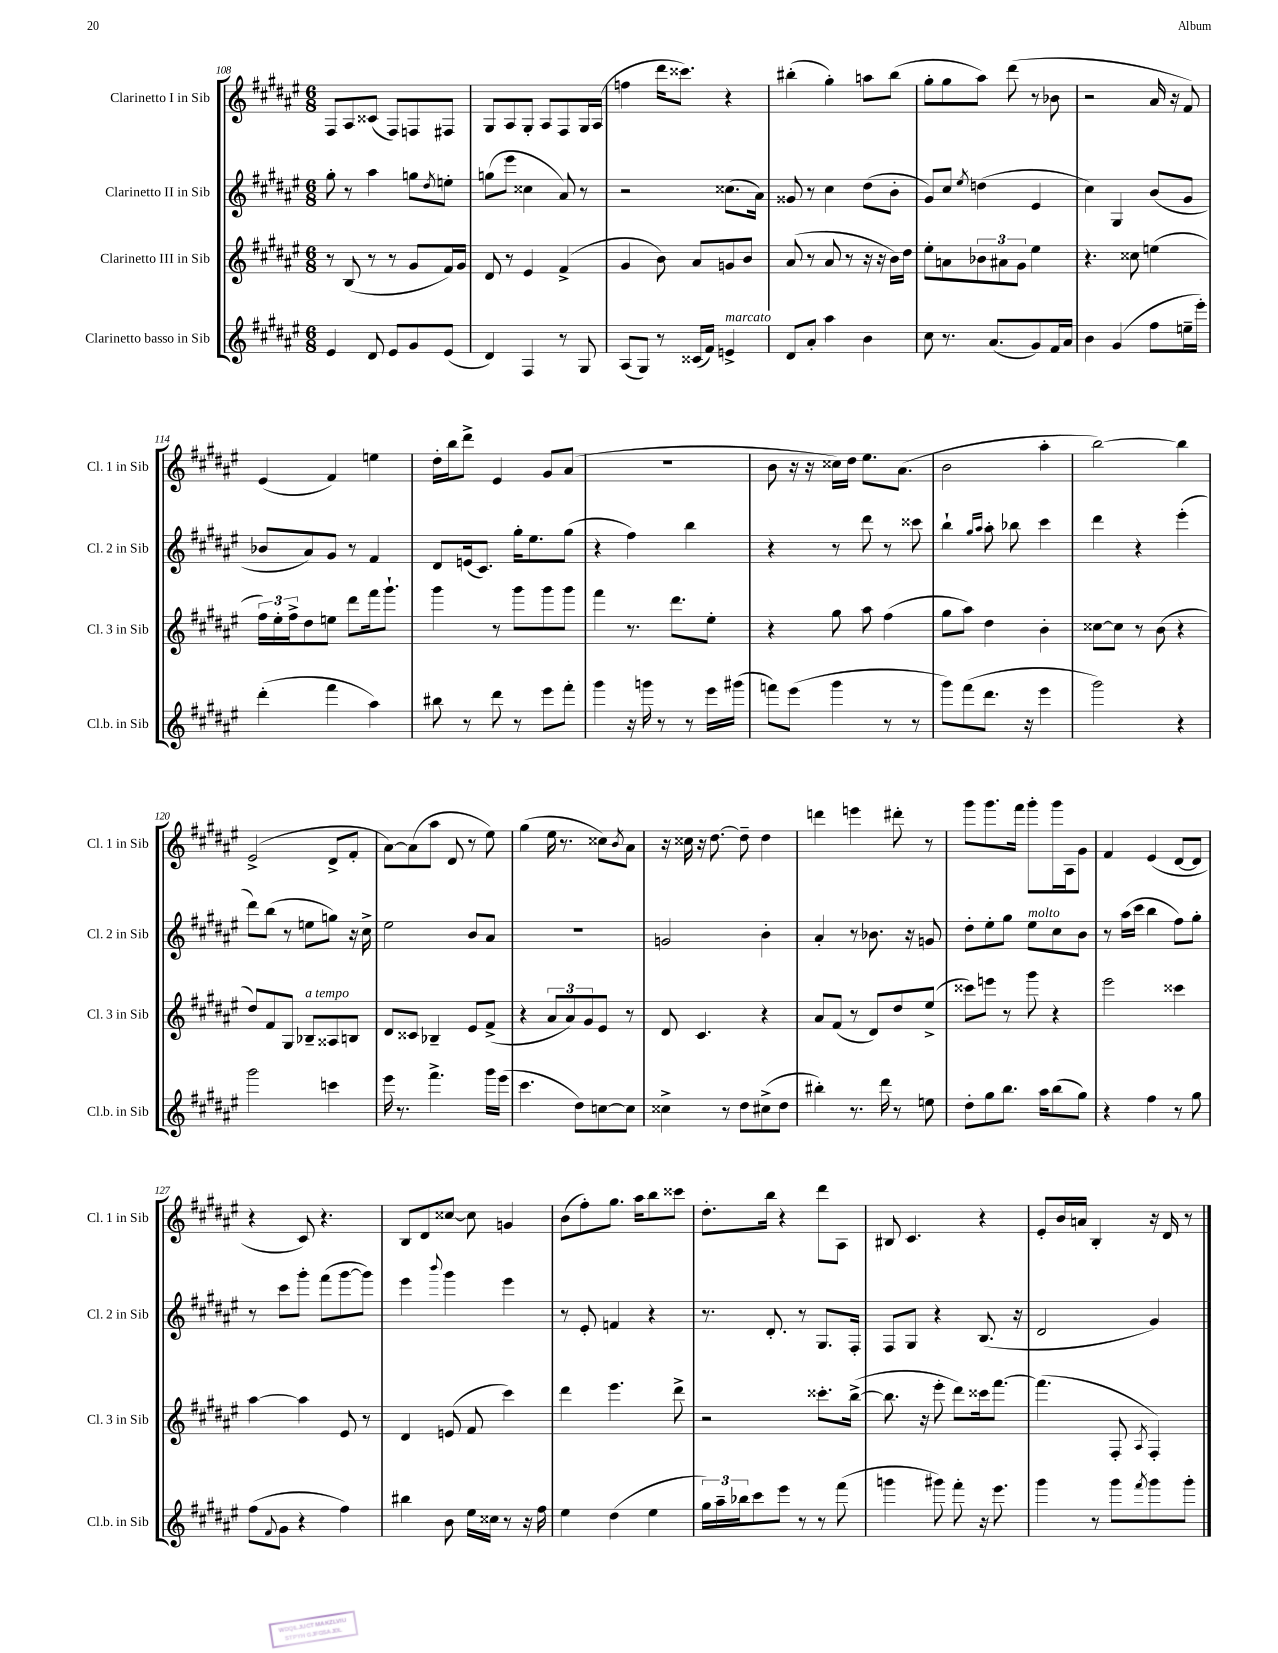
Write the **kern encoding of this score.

**kern	**kern	**kern	**kern
*staff4	*staff3	*staff2	*staff1
*clefG2	*clefG2	*clefG2	*clefG2
*k[f#c#g#d#a#e#]	*k[f#c#g#d#a#e#]	*k[f#c#g#d#a#e#]	*k[f#c#g#d#a#e#]
*M6/8	*M6/8	*M6/8	*M6/8
4e#/	8r	8gg#'\	8F#/L
.	(8B/	8r	8A#/
8d#/	8r	4aa#\	(8c##/J
8e#/L	8r	.	8F#/L)
8g#/	8g#/L	8gg\L	8F/
.	.	8qdd#/	.
(8e#/J	16f#/L)	8ee'\J	8F#/J
.	16g#/JJ	.	.
=	=	=	=
4d#/)	8d#/	(8gg\L	8G#/L
.	8r	8eee#\J	8A#/
4F#/	4e#/	4cc##\	8G#'/J
.	.	.	8A#/L
8r	(4f#^/	8a#/)	8F#/
8G#/	.	8r	16G#/L
.	.	.	(16A#/JJ
=	=	=	=
(8A#/L	4g#/	2r	4ff\
8G#/J)	.	.	.
8r	8b\)	.	16ddd#\LK
.	.	.	8.ccc##\J)
(16c##/LL	8a#/L	.	.
16f#/JJ)	.	.	.
4e^/	8g/	(8.cc##\L	4r
.	8b/J	.	.
.	.	16a#\Jk)	.
=	=	=	=
8d#/L	(8a#/	8g##/	(4bb#'\
8a#'/J	8r	8r	.
4aa#\	8a#/	4cc#\	4gg#'\)
.	8r	.	.
4b\	16r	(8dd#\L	8aa\L
.	16r	.	.
.	16b\LL)	8b'\J	(8bb#\J
.	16dd#\JJ	.	.
=	=	=	=
8cc#\	8ee#'\L	8g#/L)	8gg#'\L
8.r	8a\	8cc#/J	8gg#\
.	.	8qee#/	.
.	12b-\	(4dd\	8aa#\J)
(8.a#/L	.	.	.
.	12a#\	.	.
.	.	.	(8ddd#\
.	12g#\J	.	.
8g#/)	4ee#\	4e#/	8r
16f#/L	.	.	8b-\
16a#/JJ	.	.	.
=	=	=	=
4b\	4.r	4cc#\)	2r
(4g#/	.	4G#/	.
.	8cc##\	.	.
8ff#\L	(4ee\	(8b/L	16a#/
.	.	.	16r
16ee~\L	.	8g#/J	8f#/)
16eee#'\JJ)	.	.	.
=	=	=	=
(4ddd#'\	24ff#\LL)	8b-/L	(4e#/
.	24ee#'\	.	.
.	24ff#^\J	.	.
.	8dd#\	8a#/)	.
4fff#\	8ee\J	8g#/J	4f#/)
.	8ddd#\L	8r	.
4aa#\)	16fff#\k	4f#/	4ee\
.	8.ggg#`\J	.	.
=	=	=	=
8bb#\	4ggg#\	8d#/L	16dd#'\LL
.	.	.	16bb\J
8r	.	(16e/k	8ddd#^\J
.	.	8.c#/J)	.
8ddd#\	8r	.	4e#/
8r	8ggg#\L	16gg#'\LK	.
.	.	8.ee#\	.
8eee#\L	8ggg#\	.	8g#/L
8fff#'\J	8ggg#\J	(8gg#\J	(8a#/J
=	=	=	=
4ggg#\	4fff#\	4r	2.r
16r	8.r	4ff#\)	.
16ggg\	.	.	.
8r	.	.	.
.	8.ddd#\L	.	.
8r	.	4bb\	.
16eee#\LL	8ee#'\J	.	.
(16ggg#\JJ	.	.	.
=	=	=	=
8fff\L)	4r	4r	8b\
(8eee#\J	.	.	16r
.	.	.	16r
4ggg#\	8gg#\	8r	16cc##\LL)
.	.	.	16dd#\JJ
.	8aa#\	8ddd#\	8.ee#\L
8r	(4ff#\	8r	.
.	.	.	(8.a#\J
8r	.	8ccc##\	.
=	=	=	=
8ggg#\L)	8gg#\L	4bb`\	2b\
(8fff#\	8aa#\J)	.	.
.	.	16qqgg#/LL	.
.	.	16qqaa#/JJ	.
8.ddd#\J	4dd#\	8aa#'\	.
.	.	8bb-\	.
16r	.	.	.
4eee#\	4b'\	4ccc#\	4aa#'\
=	=	=	=
2ggg#\)	[8cc##\L	4ddd#\	[2bb\)
.	8cc##\]J	.	.
.	8r	4r	.
.	(8b\	.	.
4r	4r	(4eee#'\	4bb\]
=	=	=	=
2ggg#\	8dd#/L)	8ddd#\L)	(2e#^/
.	8f#/	(8bb\J	.
.	8G#/J	8r	.
.	8B-~/L	8ee\L	.
4ccc\	8A##/	8gg\J)	8d#^/L
.	8B/J	16r	8f#'/J
.	.	16cc#^\	.
=	=	=	=
16eee#\	8d#/L	2ee#\	[8a#\L)
8.r	.	.	.
.	8c##/J	.	(8a#\]
4.fff#^\	4B-~/	.	8aa#\J
.	.	.	8d#/
.	8e#/L	8b/L	8r
16ggg#\LL	(8f#^/J	8a#/J	8ee#\)
(16eee#\JJ	.	.	.
=	=	=	=
4.ccc#\	4r	2.r	(4gg#\
.	12a#/L	.	16ee#\
.	.	.	8.r
.	12a#/)	.	.
8dd#\L)	.	.	.
.	12g#/	.	.
[8cc\	8e#/J	.	8cc##\L)
.	.	.	8qb/
8cc\]J	8r	.	8a#\J
=	=	=	=
4cc##^\	8d#/	2g/	16r
.	.	.	16cc##\
.	4.c#/	.	16r
.	.	.	[8.dd#\
8r	.	.	.
8dd#\L	.	.	8dd#~\]
(8cc#^\	4r	4b'\	4dd#\
8dd#\J	.	.	.
=	=	=	=
4bb#'\)	8a#/L	4a#'/	4ddd\
.	(8f#/J	.	.
8.r	8r	8r	4eee\
.	8d#/L)	8.b-\	.
16ddd#\	.	.	.
8r	8dd#/	.	8ddd#'\
.	.	16r	.
8ee\	(8ee#^/J	8g/	8r
=	=	=	=
8dd#'\L	8ccc##\L)	8dd#'\L	8ggg#\L
8gg#\	8eee\J	8ee#'\	8.ggg#\
8.bb\J	8r	8gg#\J	.
.	.	.	16fff#\Jk
.	8ggg#\	8ee#\L	8ggg#'\L
16aa#\LK	.	.	.
(8bb\	4r	8cc#\	16ggg#\L
.	.	.	16A#\J
8gg#\J)	.	8b\J	8g#\J
=	=	=	=
4r	2eee#\	8r	4f#/
.	.	(16aa#\LL	.
.	.	16ccc#\JJ	.
4ff#\	.	4bb\	(4e#/
8r	4ccc##\	8ff#\L)	[8d#/L
8gg#\	.	8gg#'\J	8d#/]J
=	=	=	=
(8ff#\L	[4aa#\	8r	4r
8qqf#/	.	.	.
8g#\J	.	8ccc#\L	.
4r	4aa#\]	8ggg#'\J	8c#/)
.	.	(8fff#\L	4.r
4ff#\)	8e#/	[8ggg#\	.
.	8r	8ggg#\]J)	.
=	=	=	=
4bb#\	4d#/	4eee#\	8B/L
.	.	.	8d#/
.	.	8qqbbb/	.
8b\	(8e/	4ggg#\	[8cc##/J
16ee#\LL	8f#/	.	8cc##\]
16cc##\JJ	.	.	.
8r	4ccc#\)	4eee#\	4g/
16r	.	.	.
16ff#\	.	.	.
=	=	=	=
4ee#\	4ddd#\	8r	(8b\L
.	.	8e#'/	8ff#'\)
(4dd#\	4.eee#\	4f/	8.gg#\J
.	.	.	16aa#\LK
4ee#\	.	4r	8bb\
.	8ddd#^\	.	8ccc##\J
=	=	=	=
24gg#\LL)	2r	8.r	8.dd#'\L
24aa#~\	.	.	.
24bb-\J	.	.	.
8ccc#\	.	.	.
.	.	8.d#'/	16bb\Jk
8eee#\J	.	.	4r
8r	.	8r	.
8r	8.ccc##'\L	8.G#/L	8ddd#\L
(8fff#\	.	.	8A#\J
.	([16bb^\Jk	16F#'/Jk	.
=	=	=	=
4ggg\	8.bb\]	8F#/L	8B#/
.	.	8G#/J	4.c#/
.	16r	.	.
8ggg#\)	8eee#'\	4r	.
8fff#'\	8ddd#\L)	.	.
16r	16ccc##\k	(8.B/	4r
8.eee#\	[8.fff#\J	.	.
.	.	16r	.
=	=	=	=
4ggg#\	(4.fff#\]	2d#/	8e#'/L
.	.	.	16b/L
.	.	.	16a/JJ
8r	.	.	4B'/
8ggg#\L	8F#'/	.	.
8qfff#/	8qA#/	.	.
8ggg#\	4F#'/)	4g#/)	16r
.	.	.	16d#/
8ggg#'\J	.	.	8r
==	==	==	==
*-	*-	*-	*-
